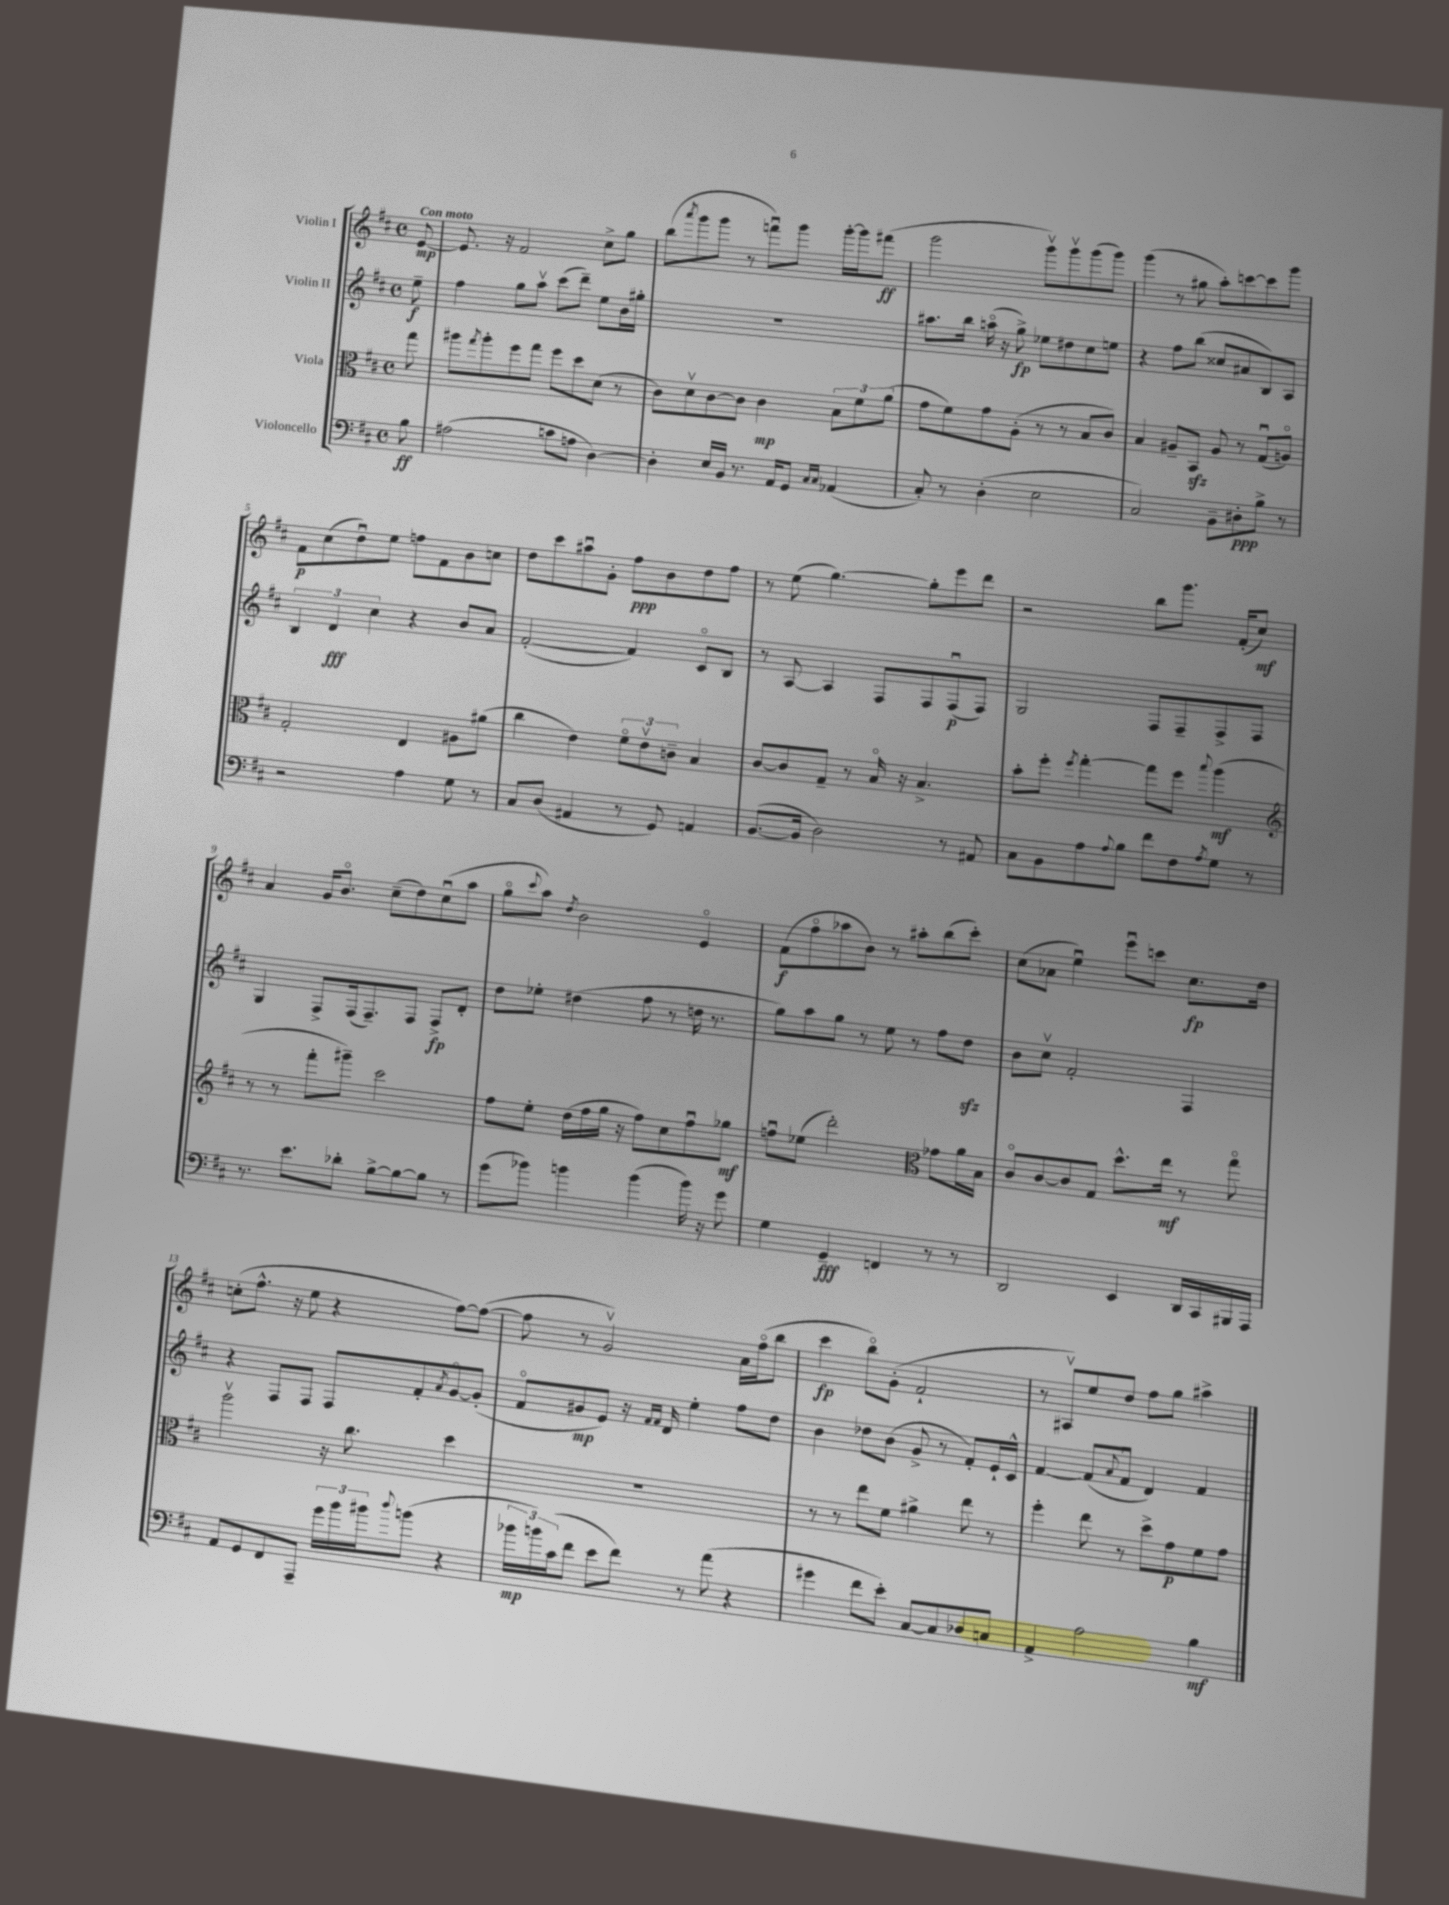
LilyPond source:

<<
\new StaffGroup <<
\new Staff = "s0" \with { instrumentName = "Violin I" } {
    \clef treble \key d \major \defaultTimeSignature \time 4/4 \partial 8 \tempo "Con moto"
    e'8~\mp |
    e'8. r16 fis'2 cis''8-> g''8 |
    b''8( \acciaccatura { a'''8 } g'''8 g'''8 r8 f'''8\downbow) g'''8 g'''16~-. g'''16 fis'''8\ff( |
    g'''2 g'''8\upbow) g'''8\upbow g'''8( g'''8) |
    g'''4( r8 gis''8 a''8-.) c'''8~ c'''8 g'''8 |
    fis'8\p cis''8( d''8\downbow) e''8 f''8 fis'8 b'8 c''8 |
    d''8 cis'''8 ais''8\downbow g'8-. fis''8\ppp b'8 d''8 fis''8 |
    r8 e''8( g''4.~) g''8-. e'''8 d'''8 |
    r2 b''8 g'''8. fis'16-.( cis''8\mf) |
    a'4 g'16 b'8.\flageolet cis''8--( d''8) cis''8\downbow( a''8 |
    g''8\flageolet \appoggiatura { cis'''8 } a''8) \acciaccatura { d''8 } b'2 e'4\flageolet |
    fis'8\f( fis''8\flageolet aes''8 b'8) r8 ais''8-. b''8( cis'''8-.) |
    cis''8( aes'8 e''4\downbow) e'''8\downbow c'''8 cis''8.\fp d''16 |
    c''8-.( fis''8.-^ r16 e''8 r4 fis''8~) fis''8~( |
    fis''8 r8 g'2\upbow) a'16 fis''16\flageolet( b''8 |
    cis'''4\fp b''8\flageolet) g'8-.( fis'2-! |
    r8 ais8\upbow) e''8 d''8 fis''8 g''8 ais''4-> \bar "|." |
}
\new Staff = "s1" \with { instrumentName = "Violin II" } {
    \clef treble \key d \major \defaultTimeSignature \time 4/4 \partial 8
    e''8--\f |
    fis''4 g''8 a''8\upbow cis'''8( d'''8--) e''8 b'16 gis''16-. |
    R1 |
    ais''8. b''16 a''16\flageolet( r16 g''8->\fp) ees''8 dis''8 cis''8 e''8 |
    r4 fis''8 b''8( cisis''8 ais'8 b8) a8 |
    \tuplet 3/2 { b4 d'4\fff cis''4 } r4 b'8 a'8 |
    fis'2~-.( fis'4) cis'8\flageolet b8 |
    r8 a8~ a4 fis8 fis8 fis8\downbow\p( fis8) |
    g2 fis8 fis8-- fis8-> fis8 |
    g4 fis8-> fis16( fis8.--) fis8 fis8->\fp d'8-. |
    d''8 ees''8-. dis''4( fis''8 r8 d''16 r8. |
    g''8) a''8 g''8 r8 e''8 r8 fis''8 d''8\sfz |
    b'8 cis''8\upbow fis'2-. fis4 |
    r4 fis8 fis8 fis8 fis'8-. \acciaccatura { a'8 } g'8~\flageolet g'8-.( |
    fis'8\flageolet gis'8\mp e'8) r16 \grace { fis'16 fis'16 } d'16 e''4-. fis''8 d''8 |
    b'4 des''8 b'8( g'8-> r8 fis'8-.) e'16-! cis'16-^ |
    fis'4~ fis'8( \appoggiatura { a'8 } fis'8\downbow d'4) fis'4 \bar "|." |
}
\new Staff = "s2" \with { instrumentName = "Viola" } {
    \clef alto \key d \major \defaultTimeSignature \time 4/4 \partial 8
    g''8 |
    ais''8 \acciaccatura { g''8 } ais''8-. fis''8 g''8 fis''8 d''8 d'8( r8 |
    cis'8) d'8\upbow cis'8~ cis'8 cis'4\mp \tuplet 3/2 { b8 fis'8 a'8( } |
    g'8 fis'8) g'8 a8-.( r8 r8 b8 cis'8) |
    b4 ais8-- b,8\sfz ais8 r8 g8\downbow( a8\flageolet) |
    g2-. e4 ais8 ais'8( |
    cis''4 e'4) \tuplet 3/2 { fis'8\flageolet e'8\upbow c'8-- } b4 |
    cis'8~ cis'8 g8-- r8 b16\flageolet r16 b4.-> |
    b'8-. fis''8-. \acciaccatura { fis''8 } g''4~-. g''8 fis''8 \appoggiatura { b''8 } a''4\mf( |
    \clef treble r8 r8 fis'''8-. gis'''8--) cis'''2 |
    fis''8 e''8-. d''16( fis''16 g''16 r16 fis''8) cis''8 fis''8\downbow ges''8\mf |
    f''8\downbow ees''8( d'''2-.) \clef alto ges'8 a'16 b16 |
    cis'8\flageolet cis'8~ cis'8 g8 d''8.-^ e''16\mf r8 g''8\flageolet |
    a''2\upbow r16 cis''8. d''4 |
    R1 |
    r8 r8 e''8 fis'8 ais'4-> e''8 r8 |
    fis''4-. e''8 r8 d''8-> g'8\p fis'8 g'8 \bar "|." |
}
\new Staff = "s3" \with { instrumentName = "Violoncello" } {
    \clef bass \key d \major \defaultTimeSignature \time 4/4 \partial 8
    b8\ff |
    ais2( c'8 a8 d4~) |
    d4-. e16 b,16 r8. a,16 g,8 \grace { cis16 cis16 } aes,4( |
    cis8-.) r8 d4-.( e2 |
    cis2) b,8-- dis8-.\ppp b8-> r8 |
    r2 a4 g8 r8 |
    cis8 d8( ais,4 r8 g,8) a,4 |
    b,8.~( b,16 d2) r8 ais,8 |
    cis8 b,8 a8 \appoggiatura { a8 } b8 fis'8 fis8 \acciaccatura { a8 } g8 r8 |
    r8. e'8. des'8-. b8~-> b8~ b8 r8 |
    g'8( bes'8) b'4 b'4( b'16) r16 g'8 |
    g4 g,4--\fff f,4 r8 r8 |
    d,2 e,4 d,16 cis,16 bis,,16 a,,16 |
    a,8 g,8 fis,8 a,,8-- \tuplet 3/2 { g'16 b'16 bis'16 } \appoggiatura { d''8 } b'8( r4 |
    \tuplet 3/2 { bes'16\mp b'16) cis'16( } fis'8 e'8 fis'8) r8 a'8( r4 |
    gis'4 fis'8 e'8-.) cis8~ cis8 des8 c8 |
    a,4-> a2 b4\mf \bar "|." |
}
>>
>>
